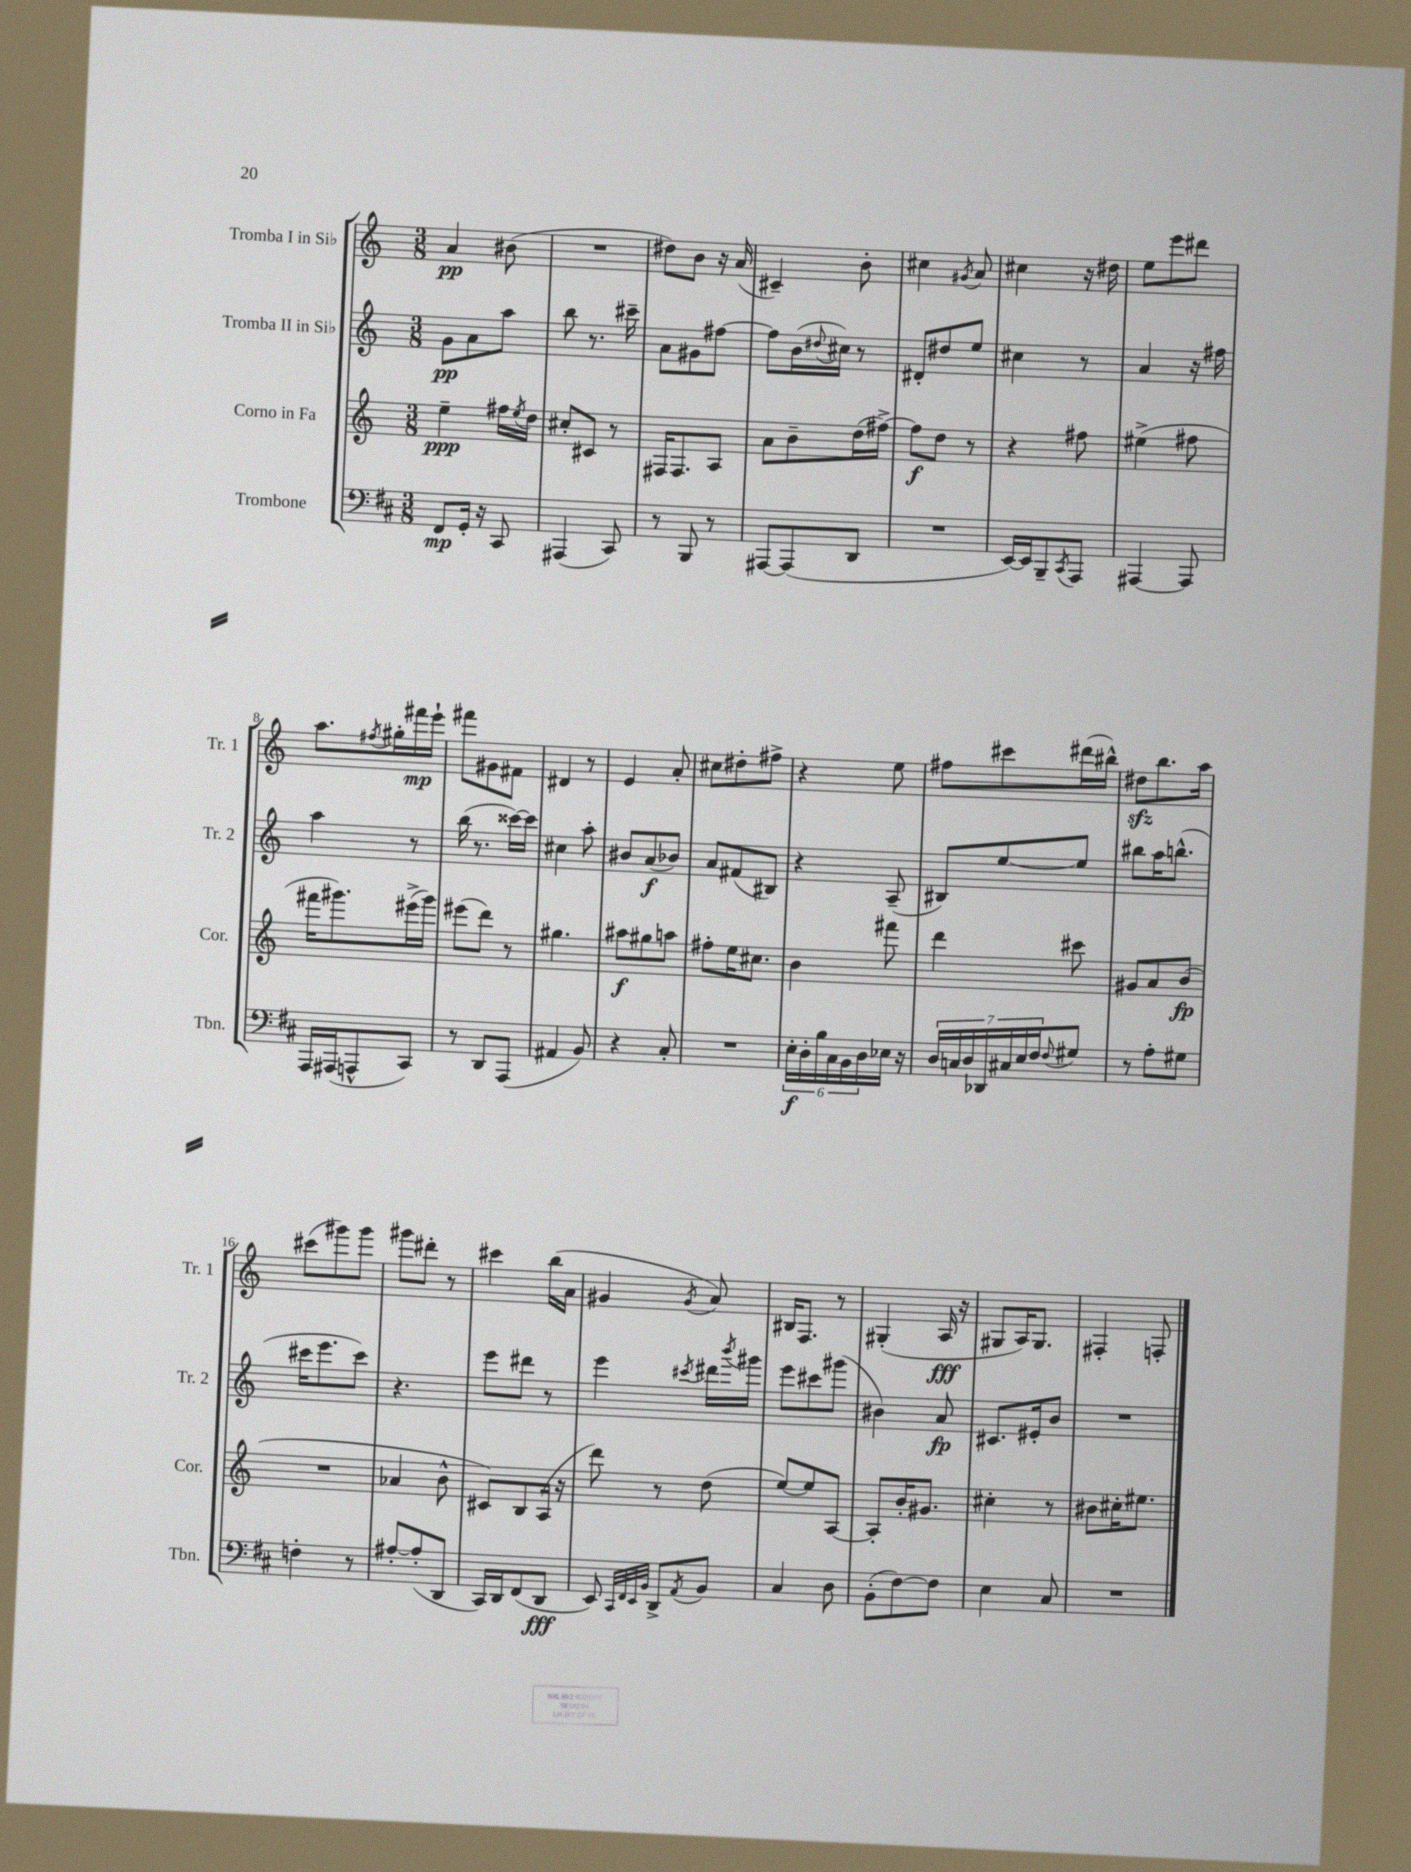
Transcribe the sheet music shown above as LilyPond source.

<<
\new StaffGroup <<
\new Staff = "s0" \with { instrumentName = "Tromba I in Sib" shortInstrumentName = "Tr. 1" } {
    \clef treble \key c \major \numericTimeSignature \time 3/8
    a'4\pp bis'8( |
    R4. |
    dis''8) b'8 r16 a'16( |
    cis'4--) b'8-. |
    cis''4 \acciaccatura { gis'8 } a'8 |
    cis''4 r16 dis''16 |
    e''8 e'''8 dis'''8 |
    a''8. \acciaccatura { fis''8 } gis''16-. fis'''16\mp e'''16-! |
    fis'''8 gis'8 fis'8 |
    dis'4 r8 |
    e'4 a'8-. |
    cis''8 dis''8-. fis''8-> |
    r4 e''8 |
    fis''8 cis'''8 dis'''16( bis''16-^) |
    dis''8\sfz b''8. a''16 |
    cis'''8( gis'''8) gis'''8 |
    gis'''8 dis'''8-. r8 |
    cis'''4 b''16( a'16 |
    gis'4 \acciaccatura { gis'8 } a'8) |
    bis16 f8. r8 |
    gis4-.( a16\fff r16 |
    gis8 a16) gis8. |
    fis4-. f8-. \bar "|." |
}
\new Staff = "s1" \with { instrumentName = "Tromba II in Sib" shortInstrumentName = "Tr. 2" } {
    \clef treble \key c \major \numericTimeSignature \time 3/8
    g'8\pp a'8 a''8 |
    b''8 r8. cis'''16-- |
    a'8 gis'8 fis''8~ |
    fis''8 b'16( \appoggiatura { dis''8 } cis''16) r8 |
    dis'8-. dis''8 e''8 |
    cis''4 r8 |
    a'4 r16 fis''16 |
    a''4 r8 |
    b''16( r8. cisis'''16~) cisis'''16 |
    cis''4 a''8-. |
    bis'8 a'8\f( bes'8) |
    a'8 fis'8( bis8) |
    r4 a8--( |
    bis8) e''8~ e''8 |
    bis''8 a''16 b''8.-^( |
    cis'''16 e'''8. cis'''8) |
    r4. |
    e'''8 dis'''8 r8 |
    e'''4 \acciaccatura { cis'''8 } dis'''16 \acciaccatura { b'''8 } gis'''16 |
    e'''8 cis'''8 gis'''8( |
    bis'4) a'8\fp |
    cis'8. eis'16-. b'8 |
    R4. \bar "|." |
}
\new Staff = "s2" \with { instrumentName = "Corno in Fa" shortInstrumentName = "Cor." } {
    \clef treble \key c \major \numericTimeSignature \time 3/8
    e''4--\ppp fis''16 \acciaccatura { e''8 } d''16 |
    cis''8-. cis'8 r8 |
    fis16 fis8. a8 |
    a'8 b'8-- d''16( fis''16~->) |
    fis''8\f d''8 r8 |
    r4 fis''8 |
    eis''4->( fis''8 |
    fis'''16 gis'''8.) eis'''16->( gis'''16) |
    eis'''8( d'''8) r8 |
    gis''4. |
    ais''8\f gis''8 a''8 |
    fis''8-. e''16 cis''8. |
    b'4 fis'''8 |
    d'''4 cis'''8 |
    gis'8 a'8 b'8\fp( |
    R4. |
    aes'4 b'8-^ |
    cis'8) b8 a16( r16 |
    d'''8) r8 d''8( |
    e''8~) e''8 a8~ |
    a8-. b'16-. gis'8. |
    cis''4-. r8 |
    bis'8 cis''16-. eis''8. \bar "|." |
}
\new Staff = "s3" \with { instrumentName = "Trombone" shortInstrumentName = "Tbn." } {
    \clef bass \key d \major \numericTimeSignature \time 3/8
    fis,8\mp g,16-. r16 cis,8 |
    ais,,4( cis,8) |
    r8 b,,8 r8 |
    ais,,8~ ais,,8( d,8 |
    R4. |
    e,16~) e,16 b,,8-- \acciaccatura { cis,8 } a,,8 |
    ais,,4~ ais,,8 |
    a,,16 ais,,16( a,,8-^ cis,8) |
    r8 d,8 a,,8( |
    ais,4 b,8) |
    r4 cis8-. |
    R4. |
    \tuplet 6/4 { e16-.\f d16-. b16 cis16 b,16 d16 } ees16 r16 |
    \tuplet 7/4 { d16 c16 d16 des,16 cis16 e16 fis16 } \appoggiatura { fis8 } gis8 |
    r8 a8-. gis8 |
    f4-. r8 |
    ais8~-. ais8-.( d,8 |
    cis,16) d,16 fis,8( d,8\fff |
    e,8) \grace { cis,32 fis,32 e,32 b,32 } d,8-> \acciaccatura { a,8 } b,8 |
    cis4 d8 |
    b,8-.( fis8~) fis8 |
    e4 cis8 |
    R4. \bar "|." |
}
>>
>>
